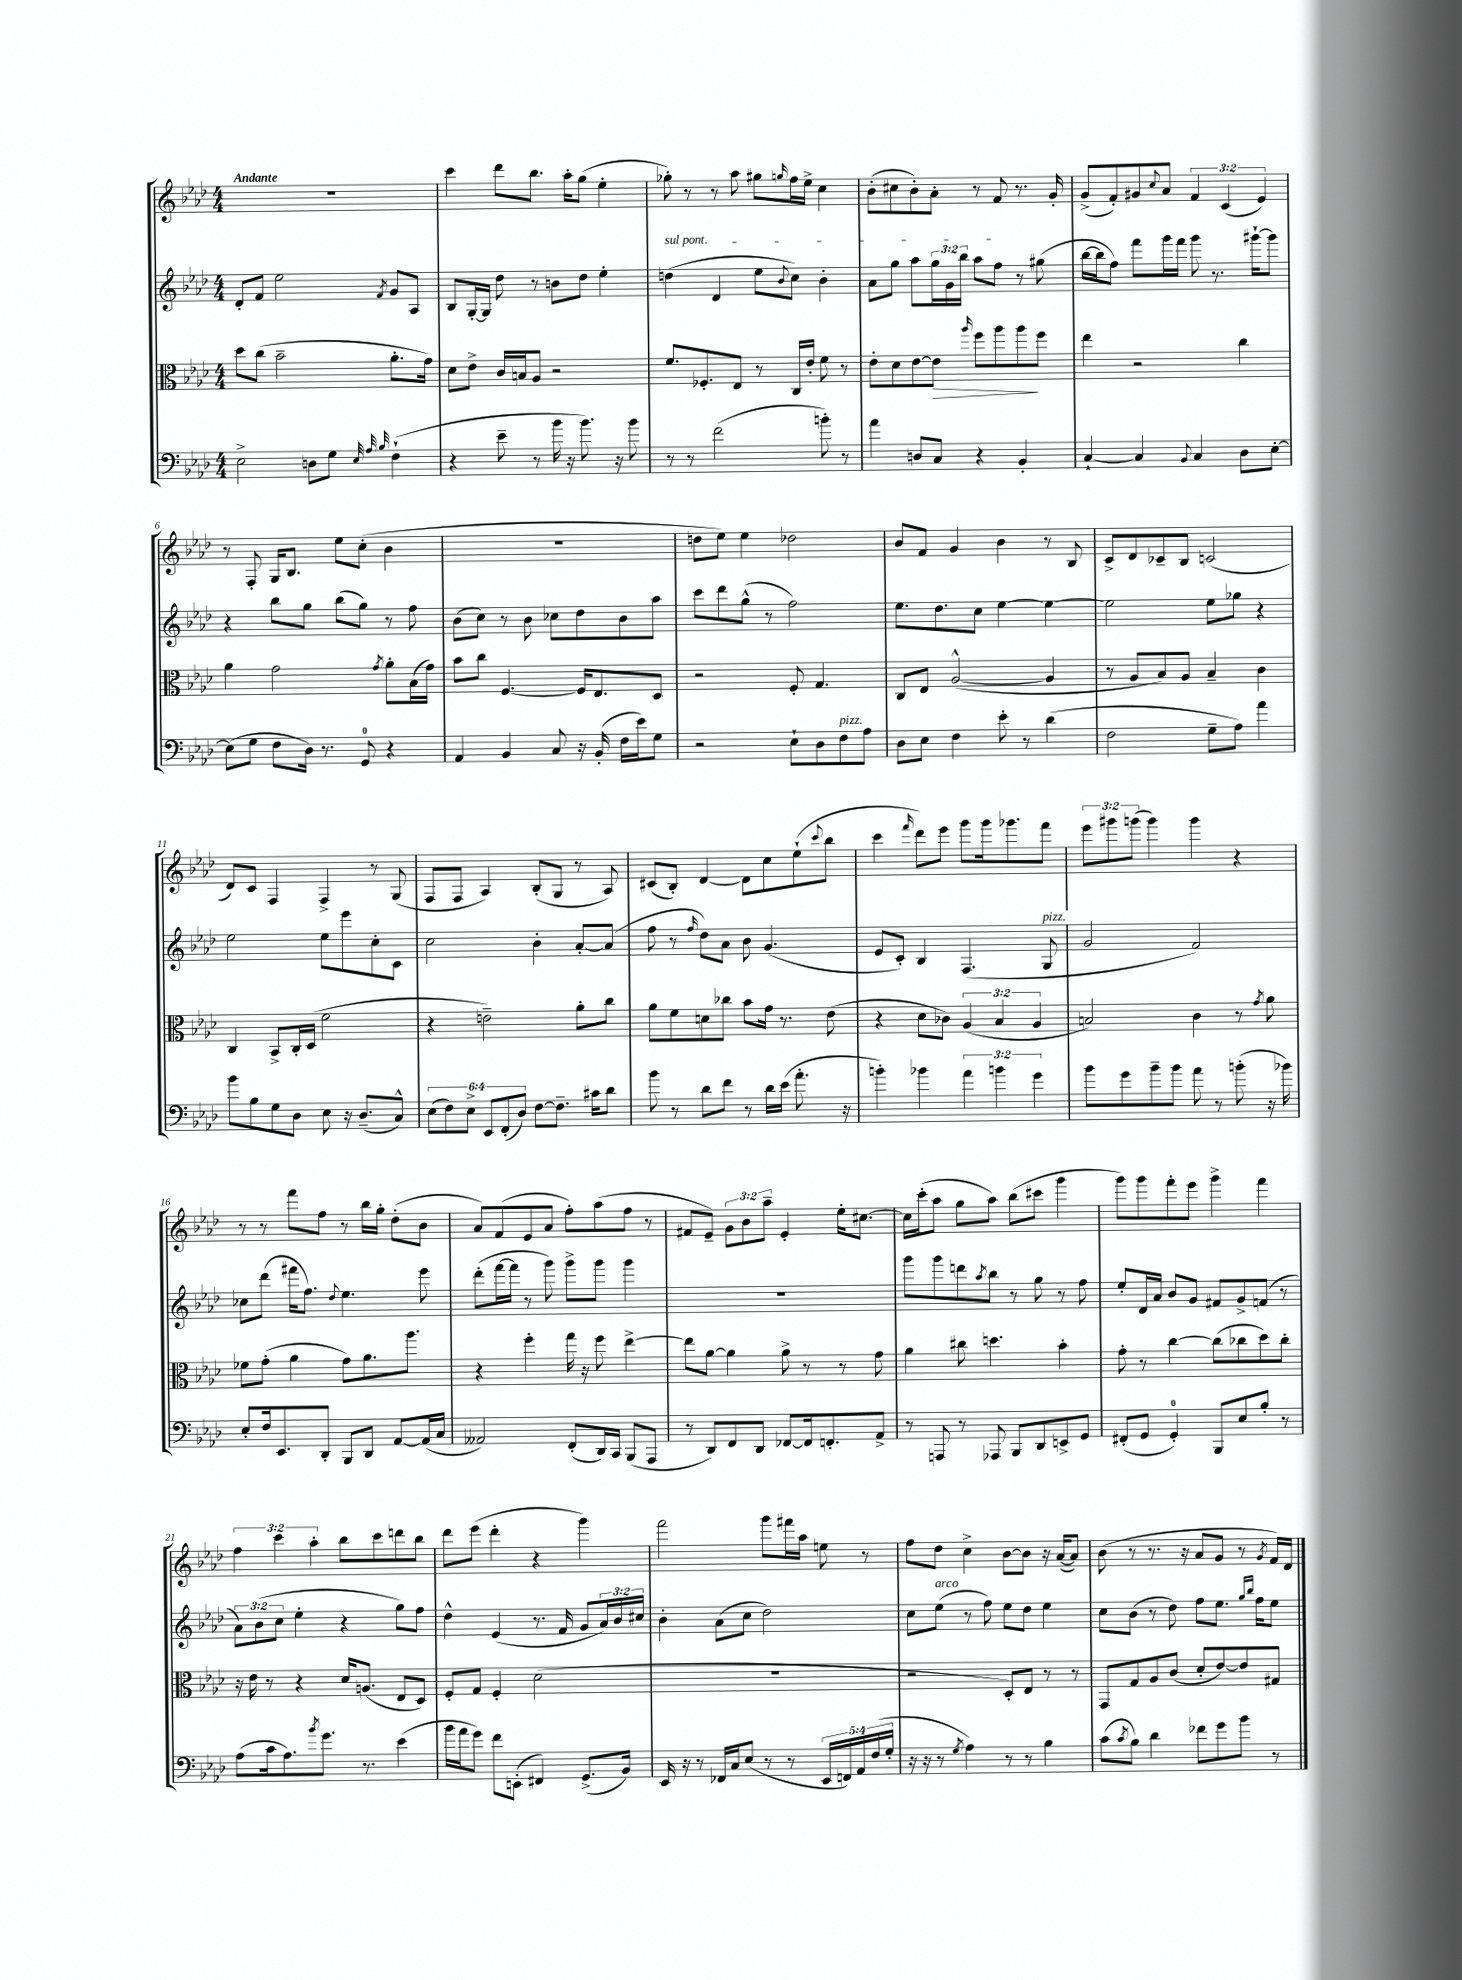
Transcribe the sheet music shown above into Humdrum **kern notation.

**kern	**kern	**kern	**kern
*staff4	*staff3	*staff2	*staff1
*clefF4	*clefC3	*clefG2	*clefG2
*k[b-e-a-d-]	*k[b-e-a-d-]	*k[b-e-a-d-]	*k[b-e-a-d-]
*M4/4	*M4/4	*M4/4	*M4/4
2E-^\	8dd-\L	8d-'/L	1r
.	(8cc\J	8f/J	.
.	2b-~\	2ee-\	.
8D\L	.	.	.
8G\J	.	.	.
32qqE-/	.	.	.
32qqA-/	.	.	.
32qqB-/	.	8qf/	.
(4F`\	8.a-'\L	8g/L	.
.	.	8A-/J	.
.	16g\Jk)	.	.
=	=	=	=
4r	8d-\L	8B-/L	4ccc\
.	8e-^\J	[16G'/L	.
.	.	16G/]JJ	.
8e-~\	16c/LL	8dd-\	8ddd-\L
.	16B/J	.	.
8r	8A-/J	8r	8.bb-\J
16b-\	2r	8b\L	.
16r	.	.	16aa-'\LK
8.b-\)	.	8dd-\J	(8gg\J
.	.	4ee-'\	4ee-'\
16r	.	.	.
8b-\	.	.	.
=	=	=	=
8r	8.f/L	(4dd\	8gg-'\)
8r	.	.	8r
.	8.F-'/	.	.
(2f\	.	4d-/	8r
.	8E-/J	.	8aa-\
.	8r	8ee-\L	8gg#\L
.	.	8qqb-/	16qqgg/
.	16C/LL	8cc\J)	16ff\L
.	16e-'/JJ	.	16ee-^\JJ
8b'\)	8f\	4b-'\	4cc\
8r	8r	.	.
=	=	=	=
4a-\	8e-'\L	8a-\L	(8b-'\L
.	8d-\	8gg\J	8cc#\
8D/L	[8e-\	8aa-\L	8b-'\)
8C/J	8e-\]J	24gg\L	8a-'\J
.	.	24g\	.
.	.	24bb-\JJ	.
.	16qqaa-/	.	.
4r	8ff\L	8aa-\L	8r
.	8aa-\	8ff\J	8f/
4BB-'/	8aa-\	8r	8.r
.	8ff\J	(8gg#\	.
.	.	.	16g'/
=	=	=	=
[4C`/	4ee-\	[16bb-\LL	(8g^/L
.	.	16bb-\]J	.
.	.	8ff\J)	8f'/)
4C/]	2r	8fff\L	8g#/
.	.	.	8qqcc/
.	.	16ggg\L	8a-/J
.	.	16fff\JJ	.
8qqBB-/	.	.	.
4C/	.	8ggg\	6f/
.	.	8.r	.
.	.	.	(6c/
8D-\L	4cc\	.	.
.	.	[16ggg#`\LK	.
.	.	.	6e-/)
[8E-'\J	.	8ggg#\]J	.
=	=	=	=
(8E-\]L	4a-\	4r	8r
8G\J	.	.	8F'/
8F\L	2g\	8bb-\L	16G/LK
.	.	.	8.B-/J
16D-\Jk)	.	8gg\J	.
8.r	.	.	.
.	.	(8bb-\L	8ee-\L
8GG/	.	8gg\J)	(8cc'\J
.	8qg/	.	.
4r	8a-'\L	8r	4b-\
.	(16B-\L	8ff\	.
.	16g\JJ)	.	.
=	=	=	=
4AA-/	8b-\L	(8b-\L	1r
.	8cc\J	8cc\J)	.
4BB-/	[4.F/	8r	.
.	.	8b-\	.
8C/	.	8cc-\L	.
16r	16F/]LK	8dd-\	.
(16BB-'/	8.E-/	.	.
16F\LL	.	8b-\	.
16e-\J)	.	.	.
8G\J	8D-/J	8aa-\J	.
=	=	=	=
2r	2r	8ccc\L	8dd\L
.	.	8ddd-\	8ee-\J)
.	.	(8gg^^\J	4ee-\
.	.	8r	.
8E-`\L	8F'/	2ff\)	2dd-\
8D-\	4.G/	.	.
8F\	.	.	.
8A-\J	.	.	.
=	=	=	=
8D-\L	8C/L	8.ee-\L	8b-/L
8E-\J	8E-/J	.	8f/J
.	.	8.dd-\	.
4F\	([2A-^^/	.	4g/
.	.	8cc\J	.
8e-'\	.	[4ee-\	4b-\
8r	.	.	.
(4d-\	4A-/]	4ee-\_	8r
.	.	.	8B-/
=	=	=	=
2F\	8r	2ee-\]	8c^/L
.	8A-/L	.	8d-/
.	8B-/)	.	8c-~/
.	8A-/J	.	8B-/J
8G~\L	4B-~/	8ee-\L	(2c/
8A-\J)	.	8gg-\J	.
4a-\	4c\	4r	.
=	=	=	=
8b-\L	4C/	2ee-\	8d-/L)
8B-\	.	.	8c/J
8G\	8BB-^/L	.	4F/
8D-\J	16C'/L	.	.
.	(16D-/JJ	.	.
8E-\	2f\	8ee-\L	4F^/
16r	.	8eee-\	.
(8.D-~/L	.	.	.
.	.	8cc'\	8r
8C^^/J)	.	8c\J	(8G/
=	=	=	=
(12E-\L	4r	2cc\	8F/L
12F\)	.	.	.
.	.	.	8F/J
12E-^\J	.	.	.
12EE-/L	2e~\)	.	4A-/)
(12FF'/	.	.	.
12D-/J)	.	.	.
[8F\L	.	4b-'\	(8B-'/L
8.F~\]J	.	.	8G/J
.	8a-'\L	[8a-'/L	8r
16c#\LK	.	.	.
8d-\J	8cc\J	(8a-/]J	8A-/)
=	=	=	=
8b-\	8a-\L	8ff\	(8c#/L
8r	8f\	8r	8B-'/J)
.	.	16qqff/	.
8d-\L	8d\	8dd-\L)	[4d-/
8f\J	8cc-\J	8a-\J	.
8r	8b-\L	8b-\	8d-\]L
16d-\LL	16g\Jk	(4.g/	8cc\
(16e-\JJ	8.r	.	.
8.a-'\	.	.	(8ee-`\
.	.	.	8qqccc/
.	(8e-\	.	8bb-\J
16r	.	.	.
=	=	=	=
4b'\)	4r	8e-/L	4ccc\
.	.	8c'/J)	.
.	.	.	16qqfff/
4b-\	8d-\L	4B-/	8ddd-\L)
.	8c-\J)	.	8eee-\J
6a-\	(6A-/	(4.F/	8ggg\L
.	.	.	16ggg\k
6b\	6B-/	.	.
.	.	.	8.ggg-\
6g\	6A-/	.	.
.	.	8G/	8fff\J
=	=	=	=
8b-\L	2B/)	2g/	12eee-\L
.	.	.	12ggg#\
8g\	.	.	.
.	.	.	(12ggg\J
8b-~\	.	.	4ggg\)
8b-\J	.	.	.
8a-\	4c\	2f/)	4ggg\
8r	.	.	.
(8b'\	8r	.	4r
.	8qg/	.	.
16r	8a-\	.	.
16b-\)	.	.	.
=	=	=	=
8E-'/L	8f-\L	8cc-\L	8r
16F/k	(8g'\J	(8ddd-\J	8r
8.EE-/	.	.	.
.	4a-\	16fff#\LK	8fff\L
.	.	8.ff\J)	.
8DD-'/J	.	.	8ff\J
.	.	8qqdd-/	.
8BBB-/L	8g\L)	4.ee-\	8r
8DD-/J	8.a-\	.	16bb-\LL
.	.	.	16gg'\JJ
[8AA-/L	.	.	(8dd-'\L
.	8.aa-\J	.	.
(16AA-/]L	.	8eee-\	8b-\J
16C/JJ	.	.	.
=	=	=	=
2AA--/)	4r	(8ddd-'\L	8a-/L)
.	.	[16fff\L	(8f/
.	.	16fff\]JJ	.
.	4ff'\	8r	8e-/
.	.	8ggg\)	8a-/J
(8FF'/L	16gg\	8ggg^\L	8ff'\L)
.	16r	.	.
16DD-/L)	8ff\	8ggg\J	(8aa-\
16CC/JJ	.	.	.
(8BBB-/L	[4ee-^\	4ggg\	8ff\J
8AAA-/J	.	.	8r
=	=	=	=
8r	8ee-\]L	1r	8f#/L
8DD-/L)	[8a-\J	.	8e-~/J)
8FF/	4a-\]	.	12g\L
.	.	.	12b-\
8DD-/J	.	.	.
.	.	.	12aa-~\J
[8FF-/L	8a-^\	.	4e-'/
16FF-/]k	8r	.	.
8.FF'/	.	.	.
.	8r	.	16ee-'\LK
.	.	.	[8.cc#\J
8AA-^/J	8g\	.	.
=	=	=	=
8r	4a-\	8ggg\L	16cc#\]LL
.	.	.	(16ccc'\J
8AAA/	.	8ggg\	8aa-\J
8r	8cc#\	8ddd\	8gg\L
.	.	8qaa-/	.
8AAA-/	4.dd\	8bb-\J	8aa-\J)
8BBB-/L	.	8r	(8bb-\L
8DD-/	.	8gg\	8ccc#\J
8EE^/	4b-'\	8r	4ggg\
8GG/J	.	8ff\	.
=	=	=	=
(8FF#'/L	8g'\	8ee-'/L	8ggg\L)
8GG/J	8r	16d-/L	8ggg\
.	.	16a-/JJ	.
4GG'/)	[4cc\	8b-/L	8fff'\
.	.	8g/J	8eee-\J
8BBB-/L	(8cc\]L	8f#/L	4ggg^\
8E-/	8cc-\	8g^/	.
8B-'/J	8dd-\)	(8f/J	4fff\
8r	8cc-'\J	8r	.
=	=	=	=
(8A-\L	16r	12a-\L)	6ff\
.	16e-\	.	.
.	.	(12b-\	.
16c\k	8r	.	.
.	.	12cc\J	6ccc\
8.A-\)	.	.	.
.	4r	4ee-'\	.
.	.	.	6aa-'\
8qb-/	.	.	.
8.g\J	.	.	.
.	16d-/LK	4r	8bb-\L
8.r	(8.A/J	.	.
.	.	.	8ccc\
(4e-\	8E-/L	8gg\L)	8ddd\
.	8D-/J)	8ff\J	8bb-\J
=	=	=	=
16b-\LL	8F'/L	4dd-^^\	8ddd-\L
16a-\J	.	.	.
8g\J)	8G/J	.	(8eee-\J
8f\L	4F'/	(4e-/	4ddd-'\
(8EE'\J	.	.	.
4FF#/)	(2d-\	8.r	4r
.	.	16f/	.
(8.GG^/L	.	8g/L	4ggg\)
.	.	24a-/L)	.
.	.	24b-/	.
16BB-/Jk)	.	.	.
.	.	24cc#/JJ	.
=	=	=	=
16EE-/	1r	4b-'\	2fff\
16r	.	.	.
8r	.	.	.
16FF-/LL	.	(8a-\L	.
16C/J	.	.	.
(8E-/J	.	8cc\J	.
8r	.	2dd-\)	8ggg\L
8r	.	.	16fff#\L
.	.	.	16aa-\JJ
20EE-/LL	.	.	8ee\
20FF/)	.	.	.
20AA-/	.	.	.
.	.	.	8r
(20F/	.	.	.
20G'/JJ	.	.	.
=	=	=	=
16r	2r	8cc\L	8ff\L
16r	.	.	.
8r	.	(8ee-\J	8dd-\J
8qG/	.	.	.
4A-\)	.	8r	4cc^\
.	.	8ff\)	.
8r	8D-'/L)	8ee-\L	[8b-\L
8r	8E-/J	8dd-\J	8b-\]J
4B-\	8r	4ee-\	16r
.	.	.	([16a-/LK
.	8r	.	8a-/]J)
=	=	=	=
(8c\L	8GG/L	8cc\L	(8b-\
8qc/	.	.	.
8B-\J)	8G/	(8b-\J	8r
4d-\	8A-/	8r	8.r
.	(8c/J	8dd-\)	.
.	.	.	16r
8f-\L	8d-'/L	8ff\L	8a-/L
8g\	[8e-/)	8.ee-\J	8g/J
8b-\J	8e-/]	.	8r
.	.	16qqgg/LL	.
.	.	16qqbb-/JJ	.
.	.	16ff\LK	.
.	.	.	8qg/
8r	8G#/J	8ee-\J	16f/LL)
.	.	.	16d-/JJ
==	==	==	==
*-	*-	*-	*-
